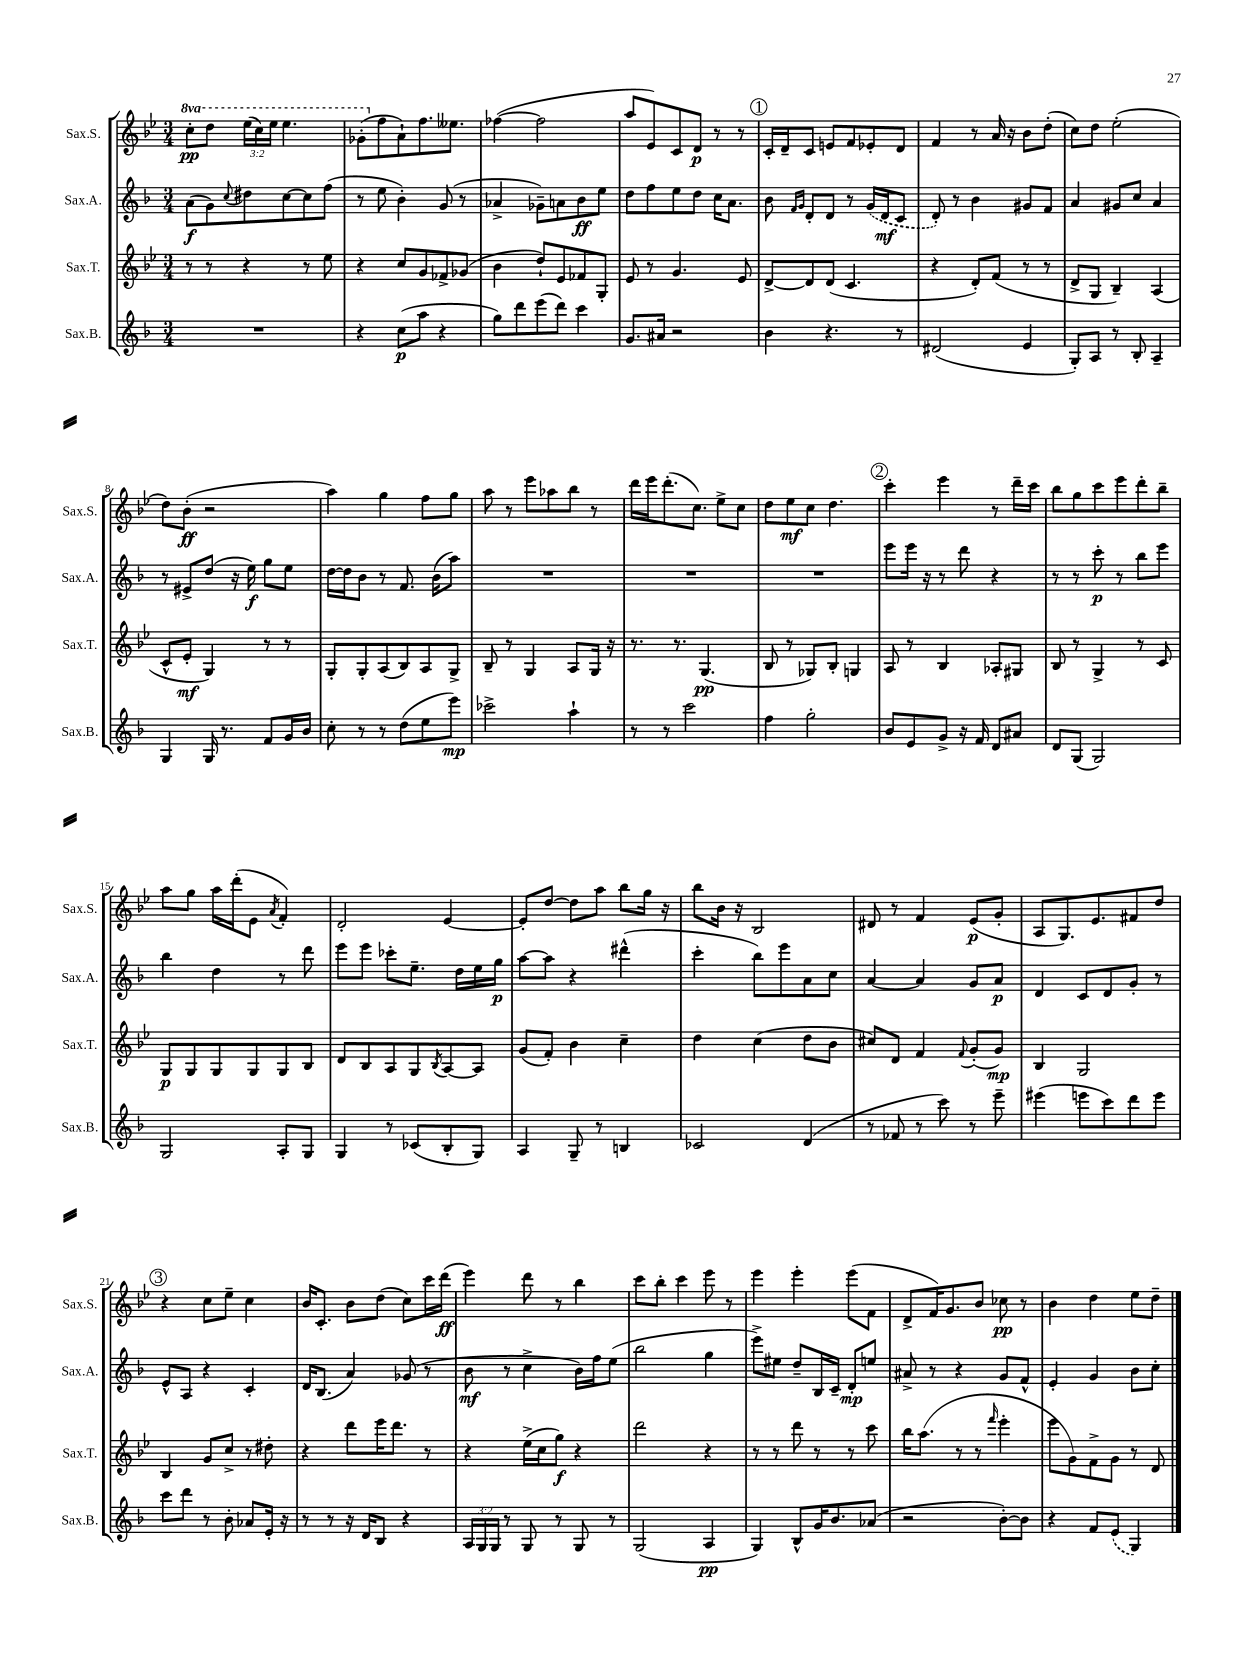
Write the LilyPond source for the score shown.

<<
\new StaffGroup <<
\new Staff = "s0" \with { instrumentName = "Sax.S." shortInstrumentName = "Sax.S." } {
    \clef treble \key bes \major \numericTimeSignature \time 3/4 \override Staff.TupletNumber.text = #tuplet-number::calc-fraction-text \set Staff.ottavationMarkups = #ottavation-simple-ordinals
    \ottava #1 c'''8-.\pp d'''8 \tuplet 3/2 { ees'''16( c'''16) ees'''16 } ees'''4. |
    ges''8-.( \ottava #0 f''8 a'8-!) f''8. eeses''8. |
    fes''4~( fes''2 |
    a''8 ees'8) c'8 d'8\p r8 r8 |
    \mark \markup { \circle "1" } c'16-. d'16-- c'8 e'8 f'8 ees'8-. d'8 |
    f'4 r8 a'16 r16 bes'8 d''8-.( |
    c''8) d''8 ees''2-.( |
    d''8) bes'8-.\ff( r2 |
    a''4) g''4 f''8 g''8 |
    a''8 r8 ees'''8 aes''8 bes''8 r8 |
    d'''16 ees'''16 d'''8.-.( c''8.) ees''8-> c''8 |
    d''8 ees''8\mf c''8 d''4. |
    \mark \markup { \circle "2" } c'''4-. ees'''4 r8 d'''16-- c'''16 |
    bes''8 g''8 c'''8 ees'''8 d'''8-. bes''8-- |
    a''8 g''8 a''16 d'''16-.( ees'8 \acciaccatura { a'8 } f'4-.) |
    d'2-. ees'4~ |
    ees'8-. d''8~ d''8 a''8 bes''8 g''16 r16 |
    bes''8 bes'16 r16 bes2 |
    dis'8 r8 f'4 ees'8\p( g'8-. |
    a8 g8.) ees'8. fis'8 d''8 |
    \mark \markup { \circle "3" } r4 c''8 ees''8-- c''4 |
    bes'16 c'8.-. bes'8 d''8( c''8) c'''16 d'''16\ff( |
    ees'''4) d'''8 r8 bes''4 |
    c'''8 bes''8-. c'''4 ees'''8 r8 |
    ees'''4 ees'''4-. ees'''8( f'8 |
    d'8-> f'16) g'8. bes'8 ces''8\pp r8 |
    bes'4 d''4 ees''8 d''8-- \bar "|." |
}
\new Staff = "s1" \with { instrumentName = "Sax.A." shortInstrumentName = "Sax.A." } {
    \clef treble \key f \major \numericTimeSignature \time 3/4
    a'8\f( g'8) \appoggiatura { c''8 } dis''8 c''8~ c''8 f''8( |
    r8 e''8 bes'4-.) g'8( r8 |
    aes'4-> ges'8--) a'8 bes'8\ff e''8 |
    d''8 f''8 e''8 d''8 c''16 a'8. |
    \mark \markup { \circle "1" } bes'8 \grace { f'16 g'16 } d'8-. d'8 r8 \once \slurDashed g'16( d'16\mf c'8 |
    d'8-.) r8 bes'4 gis'8 f'8 |
    a'4 gis'8 c''8 a'4 |
    r8 eis'8-> d''8( r16 e''16\f) g''8 e''8 |
    d''16~ d''16 bes'8 r8 f'8. bes'16( a''8) |
    R2. |
    R2. |
    R2. |
    \mark \markup { \circle "2" } e'''8 e'''16 r16 r8 d'''8 r4 |
    r8 r8 c'''8-.\p r8 bes''8 e'''8 |
    bes''4 d''4 r8 d'''8 |
    e'''8 e'''8 ces'''8-. e''8.-- d''16 e''16 g''16\p |
    a''8~ a''8 r4 dis'''4-^( |
    c'''4-. bes''8) e'''8 a'8 c''8 |
    a'4~ a'4 g'8 a'8\p |
    d'4 c'8 d'8 g'8-. r8 |
    \mark \markup { \circle "3" } e'8-^ a8 r4 c'4-. |
    d'16 bes8.( a'4) ges'8( r8 |
    bes'8\mf r8 c''4-> bes'16) f''16 e''8( |
    bes''2 g''4 |
    e'''8->) eis''8 d''8-- bes16 c'16-- d'8-.\mp e''8 |
    ais'8-> r8 r4 g'8 f'8-^ |
    e'4-. g'4 bes'8 c''8-. \bar "|." |
}
\new Staff = "s2" \with { instrumentName = "Sax.T." shortInstrumentName = "Sax.T." } {
    \clef treble \key bes \major \numericTimeSignature \time 3/4
    r8 r8 r4 r8 ees''8 |
    r4 c''8 g'8 fes'8-> ges'8( |
    bes'4 d''8-!) ees'8 fes'8 g8-. |
    ees'8 r8 g'4. ees'8 |
    \mark \markup { \circle "1" } d'8~-> d'8 d'8( c'4. |
    r4 d'8-.) f'8( r8 r8 |
    d'8-> g8 bes4--) a4( |
    c'8-^ ees'8-.\mf g4) r8 r8 |
    g8-. g8-. a8( bes8) a8 g8-> |
    bes8-- r8 g4 a8 g16 r16 |
    r8. r8. g4.\pp( |
    bes8 r8 ges8) bes8-. g4 |
    \mark \markup { \circle "2" } a8 r8 bes4 aes8-. gis8 |
    bes8 r8 g4-> r8 c'8 |
    g8\p g8 g8 g8 g8 bes8 |
    d'8 bes8 a8 g8 \acciaccatura { bes8 } a8~ a8 |
    g'8( f'8-.) bes'4 c''4-- |
    d''4 c''4( d''8 bes'8 |
    cis''8) d'8 f'4 \appoggiatura { f'8 } g'8-.( g'8\mp) |
    bes4 g2 |
    \mark \markup { \circle "3" } bes4 g'8 c''8-> r8 dis''8-. |
    r4 d'''8 ees'''16 d'''8. r8 |
    r4 ees''16->( c''16 g''8\f) r4 |
    d'''2 r4 |
    r8 r8 d'''8 r8 r8 c'''8 |
    bes''16 a''8.( r8 r8 \grace { f'''16 } ees'''4-. |
    ees'''8 g'8) f'8-> g'8 r8 d'8 \bar "|." |
}
\new Staff = "s3" \with { instrumentName = "Sax.B." shortInstrumentName = "Sax.B." } {
    \clef treble \key f \major \numericTimeSignature \time 3/4 \override Staff.TupletNumber.text = #tuplet-number::calc-fraction-text
    R2. |
    r4 c''8\p( a''8 r4 |
    g''8) d'''8 e'''8( d'''8) c'''4 |
    g'8. ais'16 r2 |
    \mark \markup { \circle "1" } bes'4 r4. r8 |
    dis'2( e'4 |
    g8-.) a8 r8 bes8-. a4-- |
    g4 g16 r8. f'8 g'16 bes'16 |
    c''8-. r8 r8 d''8( e''8 e'''8\mp) |
    ces'''2-> a''4-! |
    r8 r8 c'''2 |
    f''4 g''2-. |
    \mark \markup { \circle "2" } bes'8 e'8 g'8-> r16 f'16 d'8 ais'8 |
    d'8 g8( g2) |
    g2 a8-. g8 |
    g4 r8 ces'8( bes8-. g8) |
    a4 g8-- r8 b4 |
    ces'2 d'4( |
    r8 fes'8 r8 c'''8) r8 e'''8-- |
    eis'''4( e'''8 c'''8) d'''8 e'''8 |
    \mark \markup { \circle "3" } c'''8 d'''8 r8 bes'8-. aes'8 e'16-. r16 |
    r8 r8 r16 d'16 bes8 r4 |
    \tuplet 3/2 { a16 g16 g16 } r8 g8 r8 g8 r8 |
    g2( a4\pp |
    g4) bes8-^ g'16 bes'8. aes'8( |
    r2 bes'8~-.) bes'8 |
    r4 f'8 \once \slurDashed e'8( g4) \bar "|." |
}
>>
>>
